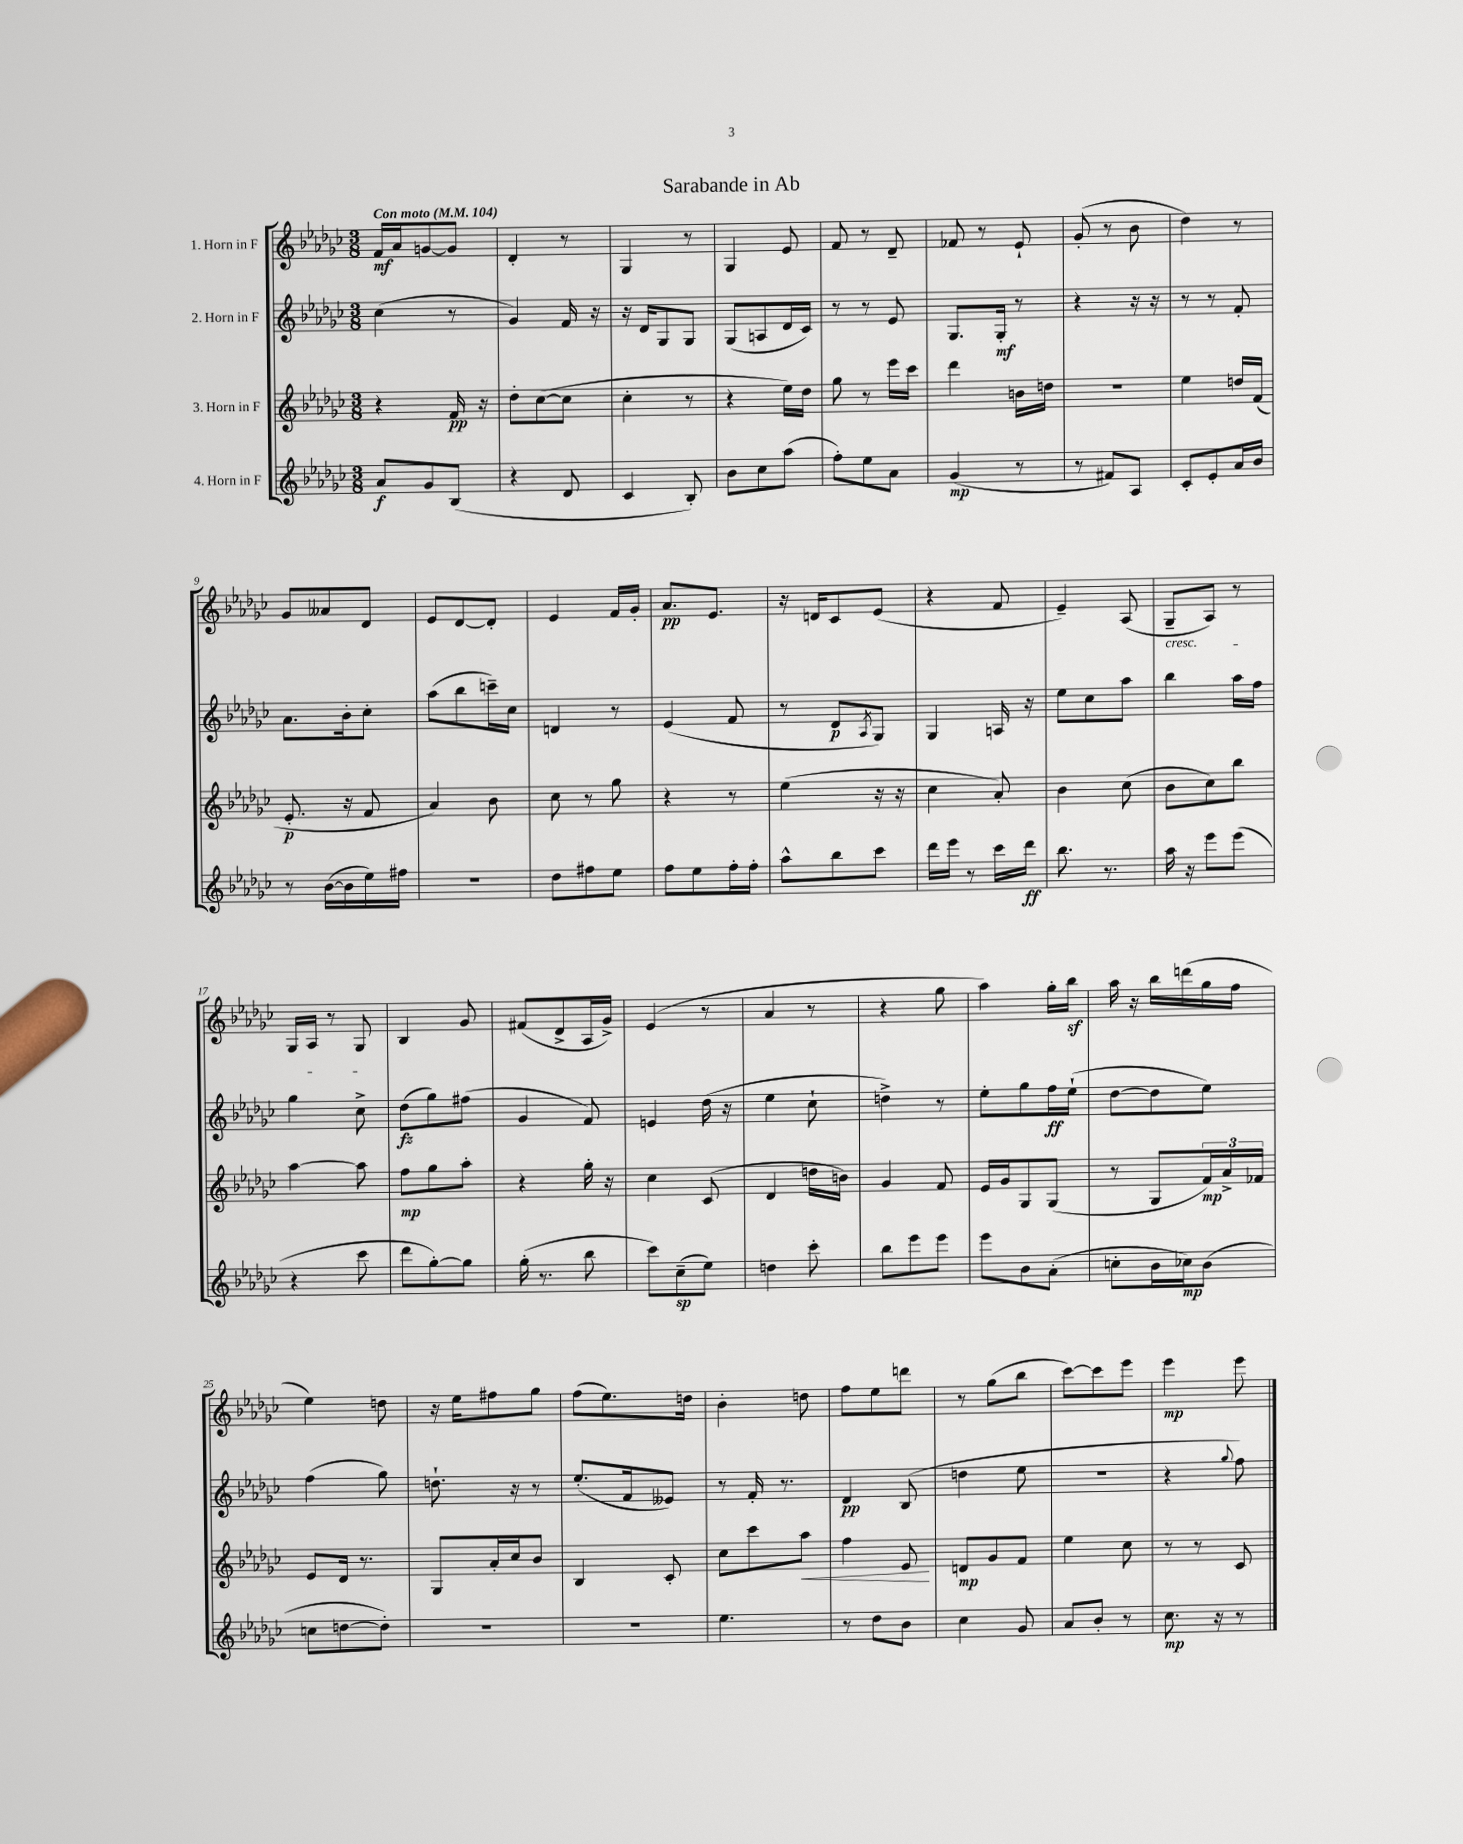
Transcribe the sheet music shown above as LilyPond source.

\header { title = "Sarabande in Ab" }
<<
\new StaffGroup <<
\new Staff = "s0" \with { instrumentName = "1. Horn in F" } {
    \clef treble \key ges \major \numericTimeSignature \time 3/8 \tempo "Con moto" 4 = 104
    f'16\mf aes'16 g'8~ g'8 |
    des'4-. r8 |
    ges4 r8 |
    ges4 ees'8 |
    f'8 r8 des'8-- |
    fes'8 r8 ees'8-! |
    ges'8-.( r8 bes'8 |
    des''4) r8 |
    ges'8 aeses'8 des'8 |
    ees'8 des'8~ des'8-. |
    ees'4 f'16 ges'16-. |
    aes'8.\pp ees'8. |
    r16 d'16 ces'8 ees'8( |
    r4 f'8 |
    ees'4--) aes8( |
    ges8--\cresc aes8) r8 |
    ges16 aes16 r8 ges8\! |
    bes4 ges'8 |
    fis'8( des'8-> aes16 ges'16->) |
    ees'4( r8 |
    aes'4 r8 |
    r4 ges''8 |
    aes''4) ges''16-. bes''16\sf |
    aes''16 r16 bes''16 d'''16( ges''16 f''16 |
    ees''4) d''8 |
    r16 ees''16 fis''8 ges''8 |
    f''8( ees''8.) d''16 |
    bes'4-. d''8 |
    f''8 ees''8 d'''8 |
    r8 ges''8( bes''8 |
    ces'''8~) ces'''8 ees'''8 |
    ees'''4\mp ees'''8 \bar "|." |
}
\new Staff = "s1" \with { instrumentName = "2. Horn in F" } {
    \clef treble \key ges \major \numericTimeSignature \time 3/8
    ces''4( r8 |
    ges'4) f'16 r16 |
    r16 des'16 ges8 ges8 |
    ges8( a8 des'16 ces'16) |
    r8 r8 ees'8 |
    ges8. ges16-.\mf r8 |
    r4 r16 r16 |
    r8 r8 f'8-. |
    aes'8. bes'16-. ces''8-. |
    aes''8( bes''8 c'''16--) ces''16 |
    d'4 r8 |
    ees'4( f'8 |
    r8 des'8\p \acciaccatura { aes8 } ges8) |
    ges4 a16 r16 |
    ees''8 ces''8 aes''8 |
    bes''4 aes''16 f''16 |
    ges''4 ces''8-> |
    des''8\fz( ges''8) fis''8( |
    ges'4 f'8) |
    e'4 des''16( r16 |
    ees''4 ces''8-! |
    d''4->) r8 |
    ees''8-. ges''8 f''16\ff ees''16-!( |
    des''8~ des''8 ees''8) |
    f''4( ges''8) |
    d''8.-! r16 r8 |
    ees''8.-.( f'16 eeses'8) |
    r8 f'16-. r8. |
    des'4\pp bes8( |
    d''4 ees''8 |
    R4. |
    r4 \appoggiatura { ges''8 } f''8) \bar "|." |
}
\new Staff = "s2" \with { instrumentName = "3. Horn in F" } {
    \clef treble \key ges \major \numericTimeSignature \time 3/8
    r4 f'16\pp r16 |
    des''8-. ces''8~( ces''8 |
    ces''4-. r8 |
    r4 ees''16) des''16 |
    ges''8 r8 ees'''16 ces'''16 |
    des'''4 b'16 d''16 |
    R4. |
    ees''4 d''16 f'16( |
    ees'8.-.\p r16 f'8 |
    aes'4) bes'8 |
    ces''8 r8 ges''8 |
    r4 r8 |
    ees''4( r16 r16 |
    ces''4 aes'8-.) |
    bes'4 ces''8( |
    bes'8 ces''8) bes''8 |
    aes''4~ aes''8 |
    f''8\mp ges''8 aes''8-. |
    r4 ges''16-. r16 |
    ces''4 ces'8( |
    des'4 d''16 b'16) |
    ges'4 f'8 |
    ees'16 ges'16 ges8 ges8( |
    r8 ges8 \tuplet 3/2 { f'16\mp) aes'16-> fes'16 } |
    ees'8 des'16 r8. |
    ges8 aes'16-. ces''16 bes'8 |
    bes4 ces'8-. |
    ces''8 ces'''8 aes''8\< |
    f''4 ees'8\! |
    d'8\mp ges'8 f'8 |
    ees''4 ces''8 |
    r8 r8 ces'8 \bar "|." |
}
\new Staff = "s3" \with { instrumentName = "4. Horn in F" } {
    \clef treble \key ges \major \numericTimeSignature \time 3/8
    aes'8\f ges'8 bes8( |
    r4 des'8 |
    ces'4 bes8-.) |
    bes'8 ces''8 aes''8( |
    f''8-.) ees''8 aes'8 |
    ges'4\mp( r8 |
    r8 fis'8) aes8 |
    ces'8-. ees'8-. aes'16 bes'16 |
    r8 bes'16~( bes'16 ees''16) fis''16 |
    R4. |
    des''8 fis''8 ees''8 |
    f''8 ees''8 f''16-. f''16-. |
    aes''8-^ bes''8 ces'''8 |
    des'''16 ees'''16 r8 ces'''16 des'''16\ff |
    bes''8. r8. |
    aes''16 r16 ees'''8 ees'''8( |
    r4 ces'''8 |
    des'''8 ges''8~-.) ges''8 |
    ges''16-.( r8. bes''8 |
    ces'''8) ces''8--\sp( ees''8) |
    d''4 ces'''8-. |
    bes''8 ees'''8 ees'''8 |
    ees'''8 bes'8 aes'8-.( |
    c''8-. bes'16 ces''16\mp) bes'8( |
    c''8 d''8~ d''8-.) |
    r4. |
    R4. |
    ees''4. |
    r8 des''8 bes'8 |
    ces''4 ges'8 |
    aes'8 bes'8-. r8 |
    ces''8.\mp r16 r8 \bar "|." |
}
>>
>>
